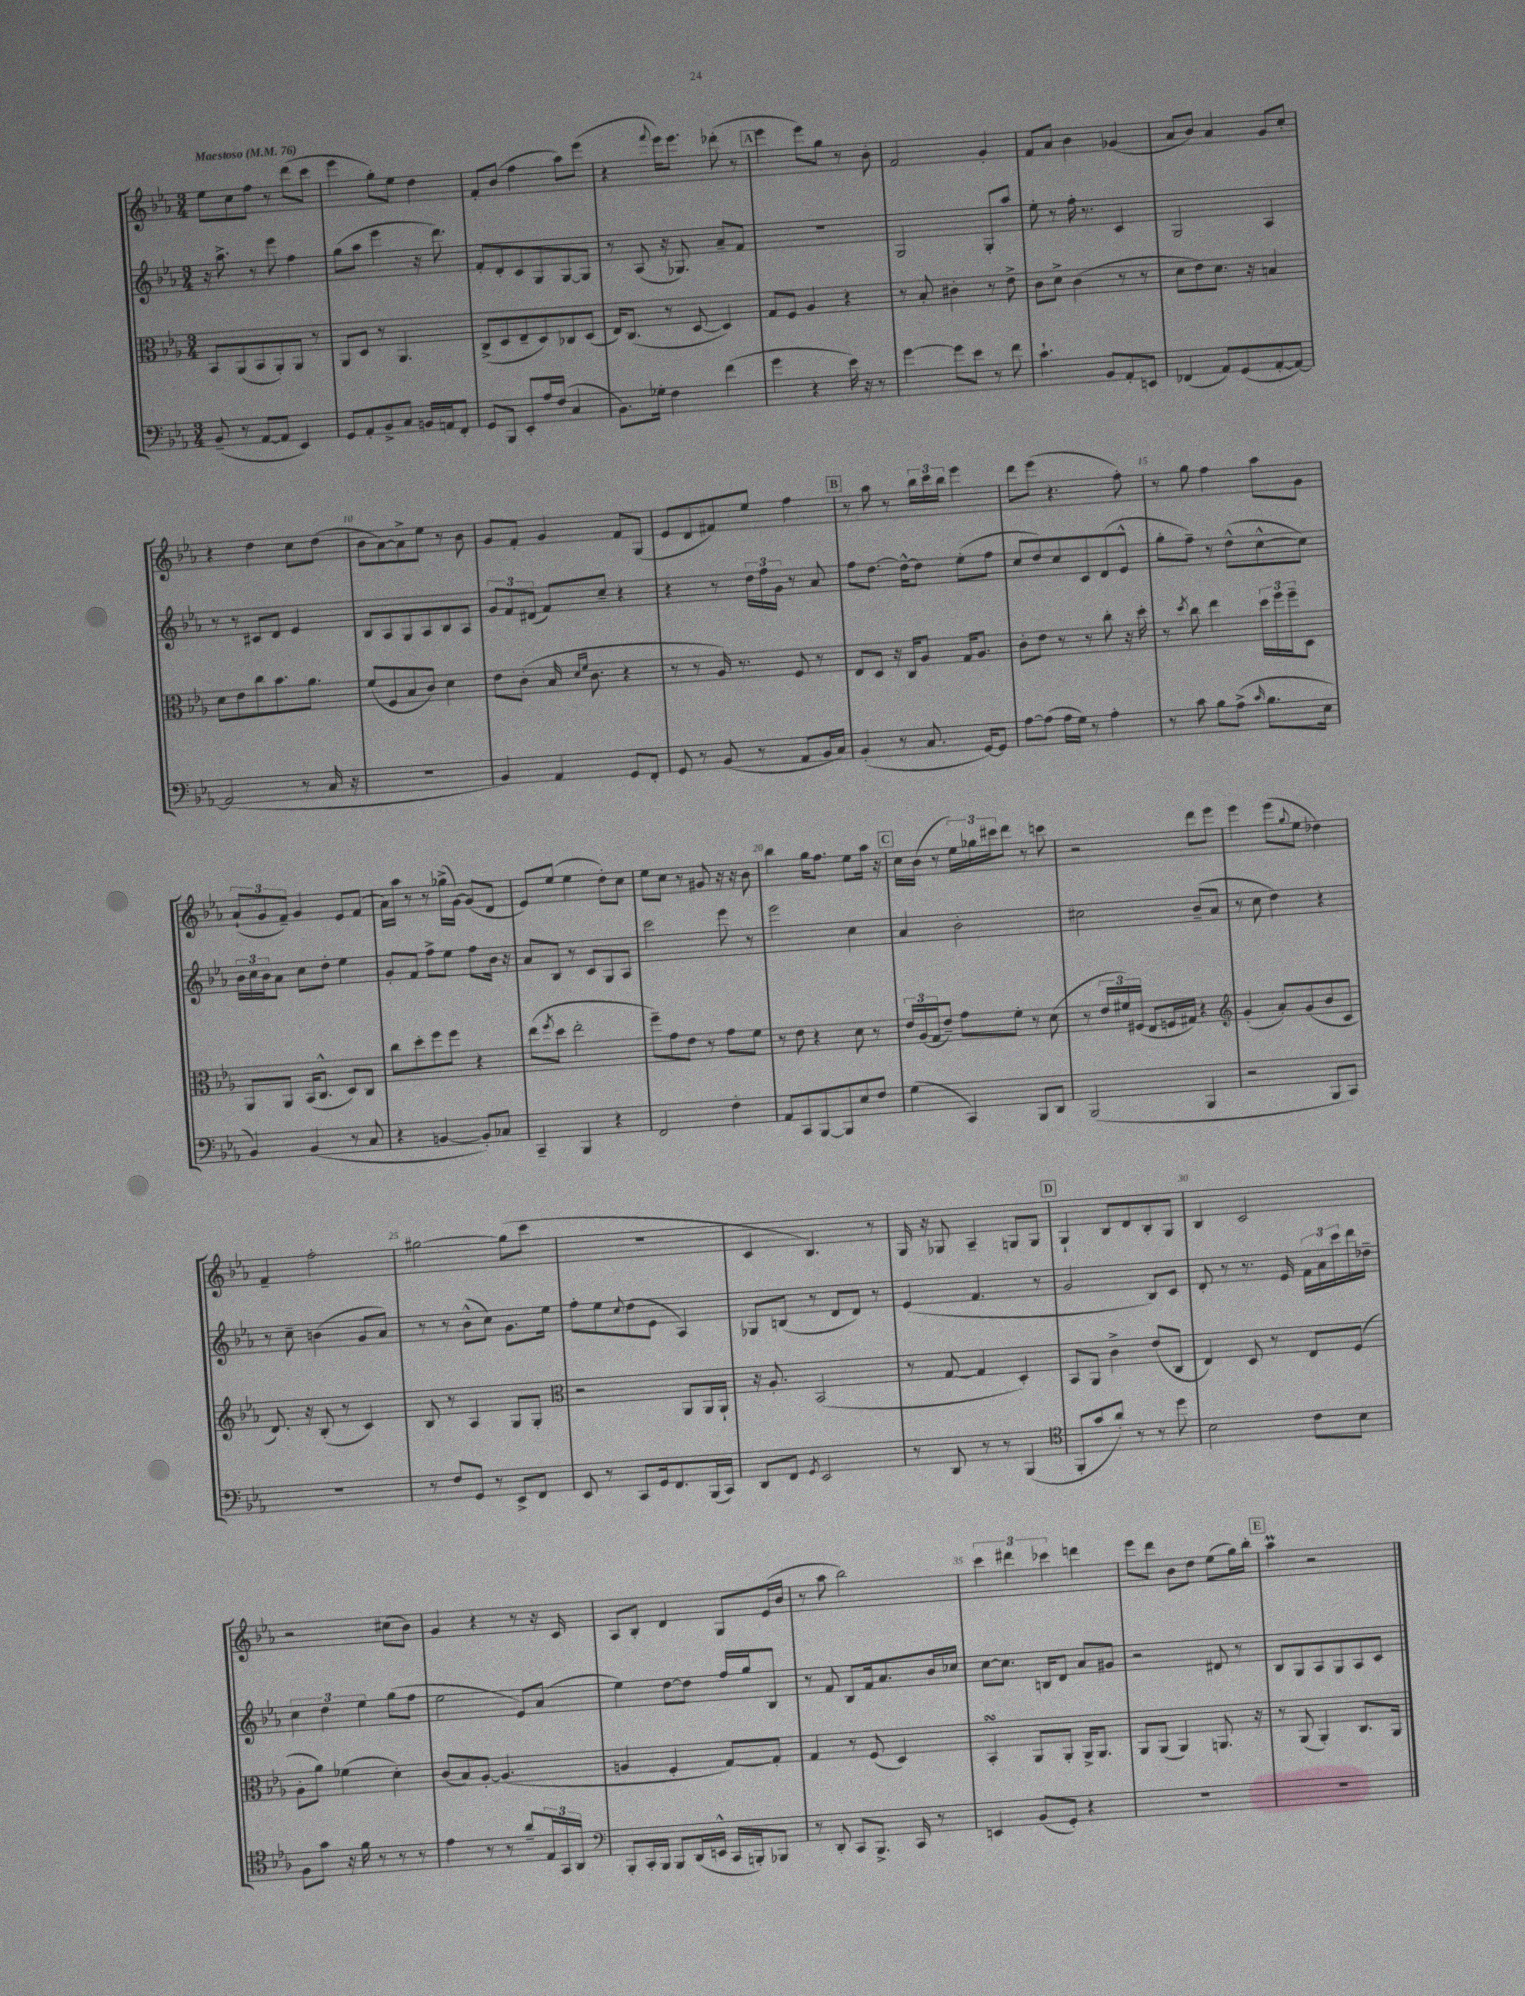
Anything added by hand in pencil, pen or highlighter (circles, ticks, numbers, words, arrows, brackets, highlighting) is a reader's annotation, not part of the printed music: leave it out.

**kern	**kern	**kern	**kern
*staff4	*staff3	*staff2	*staff1
*clefF4	*clefC3	*clefG2	*clefG2
*k[b-e-a-]	*k[b-e-a-]	*k[b-e-a-]	*k[b-e-a-]
*M3/4	*M3/4	*M3/4	*M3/4
*MM76	*MM76	*MM76	*MM76
(8BB-~/	8BB-/L	16r	8ee-\L
.	.	8.aa-^\	.
8r	(8AA-/	.	8cc\
[8AA-/L	8BB-/	8r	8ff\J
8AA-/]J	8AA-'/)	8eee-\	8r
4EE-/)	8AA-/J	4ff\	(8ddd\L
.	8r	.	8ccc\J
=	=	=	=
8GG/L	8AA-/L	(8gg\L	4eee-\
8AA-'/	8D/J	8aa-\J	.
8BB-^/	8r	4eee-\	8gg'\L)
8C/J	4.AA-/	.	8ee-\J
16BB/LL	.	16r	4dd\
16AA/J	.	8.ddd\)	.
8FF'/J	.	.	.
=	=	=	=
8GG/L	(8C^/L	8f'/L	8f'/L
8BBB-/J	8D/	8d'/	(8b-/J
8EE-'/L	8E-~/	8c/	4ff\
16A-/L	8D/)	8G/	.
(16F/JJ	.	.	.
4C/	8C-/	[8G/	8aa-\L)
.	(8D/J	8G/]J	(8eee-\J
=	=	=	=
8.BB-\L)	16E-/LK)	8r	4r
.	(8.C/J	.	.
.	.	(8A-/	.
16G-'\Jk	.	.	.
.	.	.	8qqfff/
4F\	8r	16r	16eee-\LK)
.	.	8.G-/)	8.eee-\J
.	[8D/	.	.
(4f\	4D/])	8a-~/L	(8ddd-'\
.	.	8f/J	8r
=	=	=	=
4g\	8G/L	2.r	4eee-\
.	8F/J	.	.
4r	4A-/	.	8eee-\L)
.	.	.	8gg\J
16e-\)	4r	.	8r
16r	.	.	.
8r	.	.	8b-'\
=	=	=	=
[4g\	8r	2G/	2f/
.	8B-'/	.	.
8g\]L	4c#'\	.	.
8e-\J	.	.	.
8r	8r	8G'/L	4g'/
8f\	8e-^\	8aa-/J	.
=	=	=	=
4.c`\	8c\L	8ee-'\	8f/L
.	8d^\J	8r	8a-/J
.	(4c\	16ff'\	4b-\
.	.	8.r	.
8BB-/L	.	.	.
8AA-'/	8r	4c/	(4g-/
8EE/J	8r	.	.
=	=	=	=
(4FF-/	8d\L	2G/	8a-/L
.	8e-\)	.	8b-/J)
8AA-/L)	8.d\J	.	4a-/
(8GG/	.	.	.
.	16r	.	.
[8AA-'/	4B/	4A-/	8g/L
8AA-/_J)	.	.	8cc'/J
=	=	=	=
(2AA-/]	8d\L	8r	4r
.	8e-\	8r	.
.	8cc\	8c#/L	4dd\
.	8.b-\	8d/J	.
8r	.	4e-/	8cc\L
.	8.a-\J	.	.
16C/	.	.	(8dd\J
16r	.	.	.
=	=	=	=
2.r	(8f/L	8B-/L	8b-\L
.	8F/	8A-/	[8a-\)
.	8B-/	8G/	8a-^\]
.	8c/J)	8A-/	8ee-\J
.	4d\	8B-/	8r
.	.	8A-/J	8b-\
=	=	=	=
4BB-/)	8e-\L	12g/L	8g/L
.	.	12f/	.
.	(8c'\J	.	8f'/J
.	.	(12d#/J	.
4AA-/	16B-/	8f/L)	4g/
.	16qqd/LL	.	.
.	16qqf/JJ	.	.
.	8.c\	.	.
.	.	8cc~/J	.
8GG/L	4r	4r	8f/L
8FF'/J	.	.	(8G/J
=	=	=	=
8GG/	8r	4r	8e-/L
8r	8r	.	8d/
(8BB-/	16A-/)	8r	8f#/)
.	8.r	.	.
8r	.	24dd\LL	8ee-/J
.	.	24ff\	.
.	.	24g\JJ	.
8AA-/L	8F/	8r	4ff\
16BB-/L	8r	8a-/	.
16C/JJ)	.	.	.
=	=	=	=
(4BB-'/	8E-/L	8ff\L	8r
.	8D/J	[8.dd\J	8aa-\
8r	16r	.	8r
.	16C/LK	16dd^^\_LK	.
8.C/	8A-/J	8dd\]J	24bb-\LL
.	.	.	24ccc\
.	.	.	24bb-\JJ
.	16G/LK	(8ee-'\L	4eee-\
[16GG/LK)	8.A-/J	.	.
8GG/]J	.	8ff\J	.
=	=	=	=
[8A-\L	8c'\L	8cc/L	8ddd\L
(8A-\]J	8e-\J	8dd/)	(8eee-\J
16A-\LL	8r	8cc/	4.r
16G\JJ)	.	.	.
8r	8r	8c/	.
4A-'\	8cc'\	(8d/	.
.	16r	8e-^^/J	8ff'\)
.	16dd'\	.	.
=	=	=	=
8r	8r	8gg'\L	8r
.	8qdd/	.	.
8c\	8cc\	8ff~\J)	8gg\
8B-\L	4ee-\	8r	4ff\
(8A-^\J	.	(8dd^^\L	.
16qqc/	.	.	.
8.B-\L	24dd\LL	[8cc^^\	8aa-\L
.	24ff\	.	.
.	24ff~\J	.	.
.	8D\J	8cc\]J)	8g\J
16E-\Jk	.	.	.
=	=	=	=
4BB-/)	8AA-/L	24b-\LL	(12a-`/L
.	.	24cc\	.
.	.	24b-\J	12g/
.	8AA-/J	8a-\J	.
.	.	.	12f~/J)
(4BB-/	(16BB-/LK	8cc\L	4g/
.	8.C^^/J	.	.
.	.	8dd'\J	.
8r	8D/L)	4ee-\	8e-/L
8C/	8C/J	.	(8f/J
=	=	=	=
4r	8cc\L	8g'/L	16a-\LL)
.	.	.	16aa-\JJ
.	8dd'\	8f/J	8r
[4BB/	8ff\	8ff^\L	8r
.	8ff\J	8ee-\J	(16gg-^\LL
.	.	.	[16g\JJ)
8BB'/]L)	4r	8ff\L	(8g/]L
8C-/J	.	16b-\Jk	8d/J
.	.	16r	.
=	=	=	=
4CC~/	(8ee-\L	8a-/L	8e-/L)
.	8qff/	.	.
.	8dd\J	8B-/J	(8ee-/J
4BBB-/	2ee-'\	8r	4ee-\
.	.	8c/L	.
4r	.	8G/	8dd'\L)
.	.	8A-/J	8cc\J
=	=	=	=
2FF/	8ff~\L)	2ccc\	8ee-\L
.	8g\	.	8cc\J
.	8e-\J	.	8r
.	8r	.	8g#/
4F'\	8g\L	8eee-\	16r
.	.	.	16r
.	8f\J	8r	8b-\
=	=	=	=
8AA-/L	8r	2eee-\	4bb-\
8CC/	8e-\	.	.
[8BBB-/	4r	.	16gg\LK
.	.	.	8.ff\J
8BBB-/]	.	.	.
8E-/	8d\	4cc\	8ee-\L
8F/J	8r	.	16aa-\Jk
.	.	.	16r
=	=	=	=
(4G\	24e-/LL	4a-/	16cc\LL
.	(24A-/	.	.
.	.	.	(16b-\JJ
.	24G/J	.	.
.	8e-~/J)	.	8r
4CC/)	8g\L	2b-'\	24ee-\LL)
.	.	.	24gg-\
.	.	.	24ccc#\J
.	8f'\J	.	8ddd\J
8BBB-/L	8r	.	8r
8DD/J	(8d\	.	8ccc\
=	=	=	=
(2BBB-/	8r	2cc#\	2r
.	24e-/LL	.	.
.	24f#/)	.	.
.	(24F#/JJ	.	.
.	8E-/L	.	.
.	16F/L	.	.
.	16G#/JJ)	.	.
4BBB-/	4r	(8b-~/L	8ddd\L
.	.	8a-/J	8eee-\J
=	=	=	=
*	*clefG2	*	*
2r	(4g'/	8r	4eee-\
.	.	8cc\	.
.	8a-'/L)	4dd\)	(8eee-\L
.	.	.	8qqgg/
.	(8g/	.	8ee-\J
8BBB-/L	8b-/	4r	4dd-\)
8CC/J)	8c/J	.	.
=	=	=	=
2.r	8.d/)	8r	4f~/
.	.	8cc~\	.
.	16r	.	.
.	(8B-'/	(4b\	2ff'\
.	8r	.	.
.	4c/)	8g/L	.
.	.	8a-/J)	.
=	=	=	=
8r	8B-/	8r	[2gg#\
8F/L	8r	8r	.
8GG/J	4A-/	(8b-^^\L	.
8r	.	8cc\J)	.
8EE-^/L	8G/L	8.g\L	(8gg#\]L
8FF/J	8G'/J	.	8ccc\J
.	.	16ee-\Jk	.
=	=	=	=
*	*clefC3	*	*
8EE-/	2r	8ff'\L	2.r
8r	.	8ee-\	.
.	.	8qqcc/	.
8CC/L	.	(8dd\	.
16GG/k	.	8e-\J	.
8.FF/	.	.	.
.	8AA-/L	4A-/)	.
(16BBB-/L	16AA-/L	.	.
16CC/JJ)	16AA-`/JJ	.	.
=	=	=	=
8DD/L	16r	8G-/L	4c/
.	8.A-'/	.	.
8FF/J	.	(8B/J	.
8qGG/	.	.	.
2EE-/	(2BB-/	8r	4.B-/)
.	.	8d/L	.
.	.	8d/J)	.
.	.	8r	8r
=	=	=	=
8r	8r	(4e-/	16G/
.	.	.	16r
8DD/	[8G/	.	8G-/
8r	4G/]	4.f/	4A-~/
8r	.	.	.
(4BBB-/	4D'/)	.	8G/L
.	.	8r	8G/J
=	=	=	=
*clefC4	*	*	*
8FF'/L	8BB-/L	2g/	4G`/
8g/	8AA-/J	.	.
8a-'/J)	4c^\	.	8B-/L
8r	.	.	8d/
8r	(8e-/L	8B-/L)	8B-'/
8dd\	8C/J	8c/J	8G/J
=	=	=	=
2B-\	4E-/)	8d'/	4B-/
.	.	8r	.
.	8D/	8.r	2c/
.	8r	.	.
.	.	16e-/	.
8c\L	8E-/L	24f\LL	.
.	.	24a-\	.
.	.	24ccc\	.
8B-\J	(8F/J	16ddd\	.
.	.	16dd-~\JJ	.
=	=	=	=
8F\L	8A-'\L	6cc\	2r
8g\J	8a-\J)	.	.
.	.	6dd\	.
16r	(4f-\	.	.
16f\	.	.	.
.	.	6ee-\	.
8r	.	.	.
8r	4d'\)	(8gg\L	(8cc#\L
8r	.	8ff\J	8b-\J)
=	=	=	=
4e-\	(8c/L	2ee-\	4g/
.	8B-/)	.	.
8r	[8A-'/J	.	4r
8r	(4.A-/]	.	.
8a-~/L	.	8e-/L)	8r
24E-/L	.	(8a-/J	16r
24GG/	.	.	.
.	.	.	16c/
24AA-/JJ	.	.	.
=	=	=	=
*clefF4	*	*	*
8BBB-'/L	4A/	4ee-\)	8A-/L
16CC'/L	.	.	8B-'/J
16BBB-/JJ	.	.	.
8BBB-/L	4F'/	[8dd\L	4d/
(16DD/L	.	8dd\]J	.
16EE^^/JJ	.	.	.
16CC/LL	[8G/L)	16ff/LL	8G/L
16BBB'/J)	.	16gg/J	.
8BBB-/J	8G'/]J	8B-/J	(16e-/L
.	.	.	16b-/JJ
=	=	=	=
8r	4G/	8r	8r
8DD'/	.	8f/	8aa-\
8CC/L	8r	8B-/L	2bb-\)
8.BBB-^/J	(8F/	16f/k	.
.	.	8.a-/	.
.	4D/)	.	.
16CC/	.	.	.
8r	.	16b-/L	.
.	.	16cc-/JJ	.
=	=	=	=
4EE/	4BB-'/	[8cc\L	6ccc\
.	.	8.cc\]J	.
.	.	.	6ddd#\
(8BB-/L	8AA-/L	.	.
.	.	16B/LK	.
.	.	.	6ccc-\
8GG'/J)	8AA-'/J	8d/J	.
4r	16AA-^/LK	8a-/L	4ddd\
.	8.AA-/J	.	.
.	.	8g#/J	.
=	=	=	=
2.r	8AA-/L	2r	8eee-\L
.	(8AA-/J	.	8ddd\J
.	4AA-/)	.	8b-\L
.	.	.	8dd\J
.	8.AA/	8d#/	(8ee-\L
.	.	8r	16gg\L)
.	16r	.	16bb-'\JJ
=	=	=	=
2.r	8r	8B-/L	4aa-\
.	(8AA-/	8G/	.
.	4AA-'/)	8A-/	2r
.	.	8G/	.
.	8.C/L	8A-/	.
.	.	8c/J	.
.	16AA-/Jk	.	.
==	==	==	==
*-	*-	*-	*-
